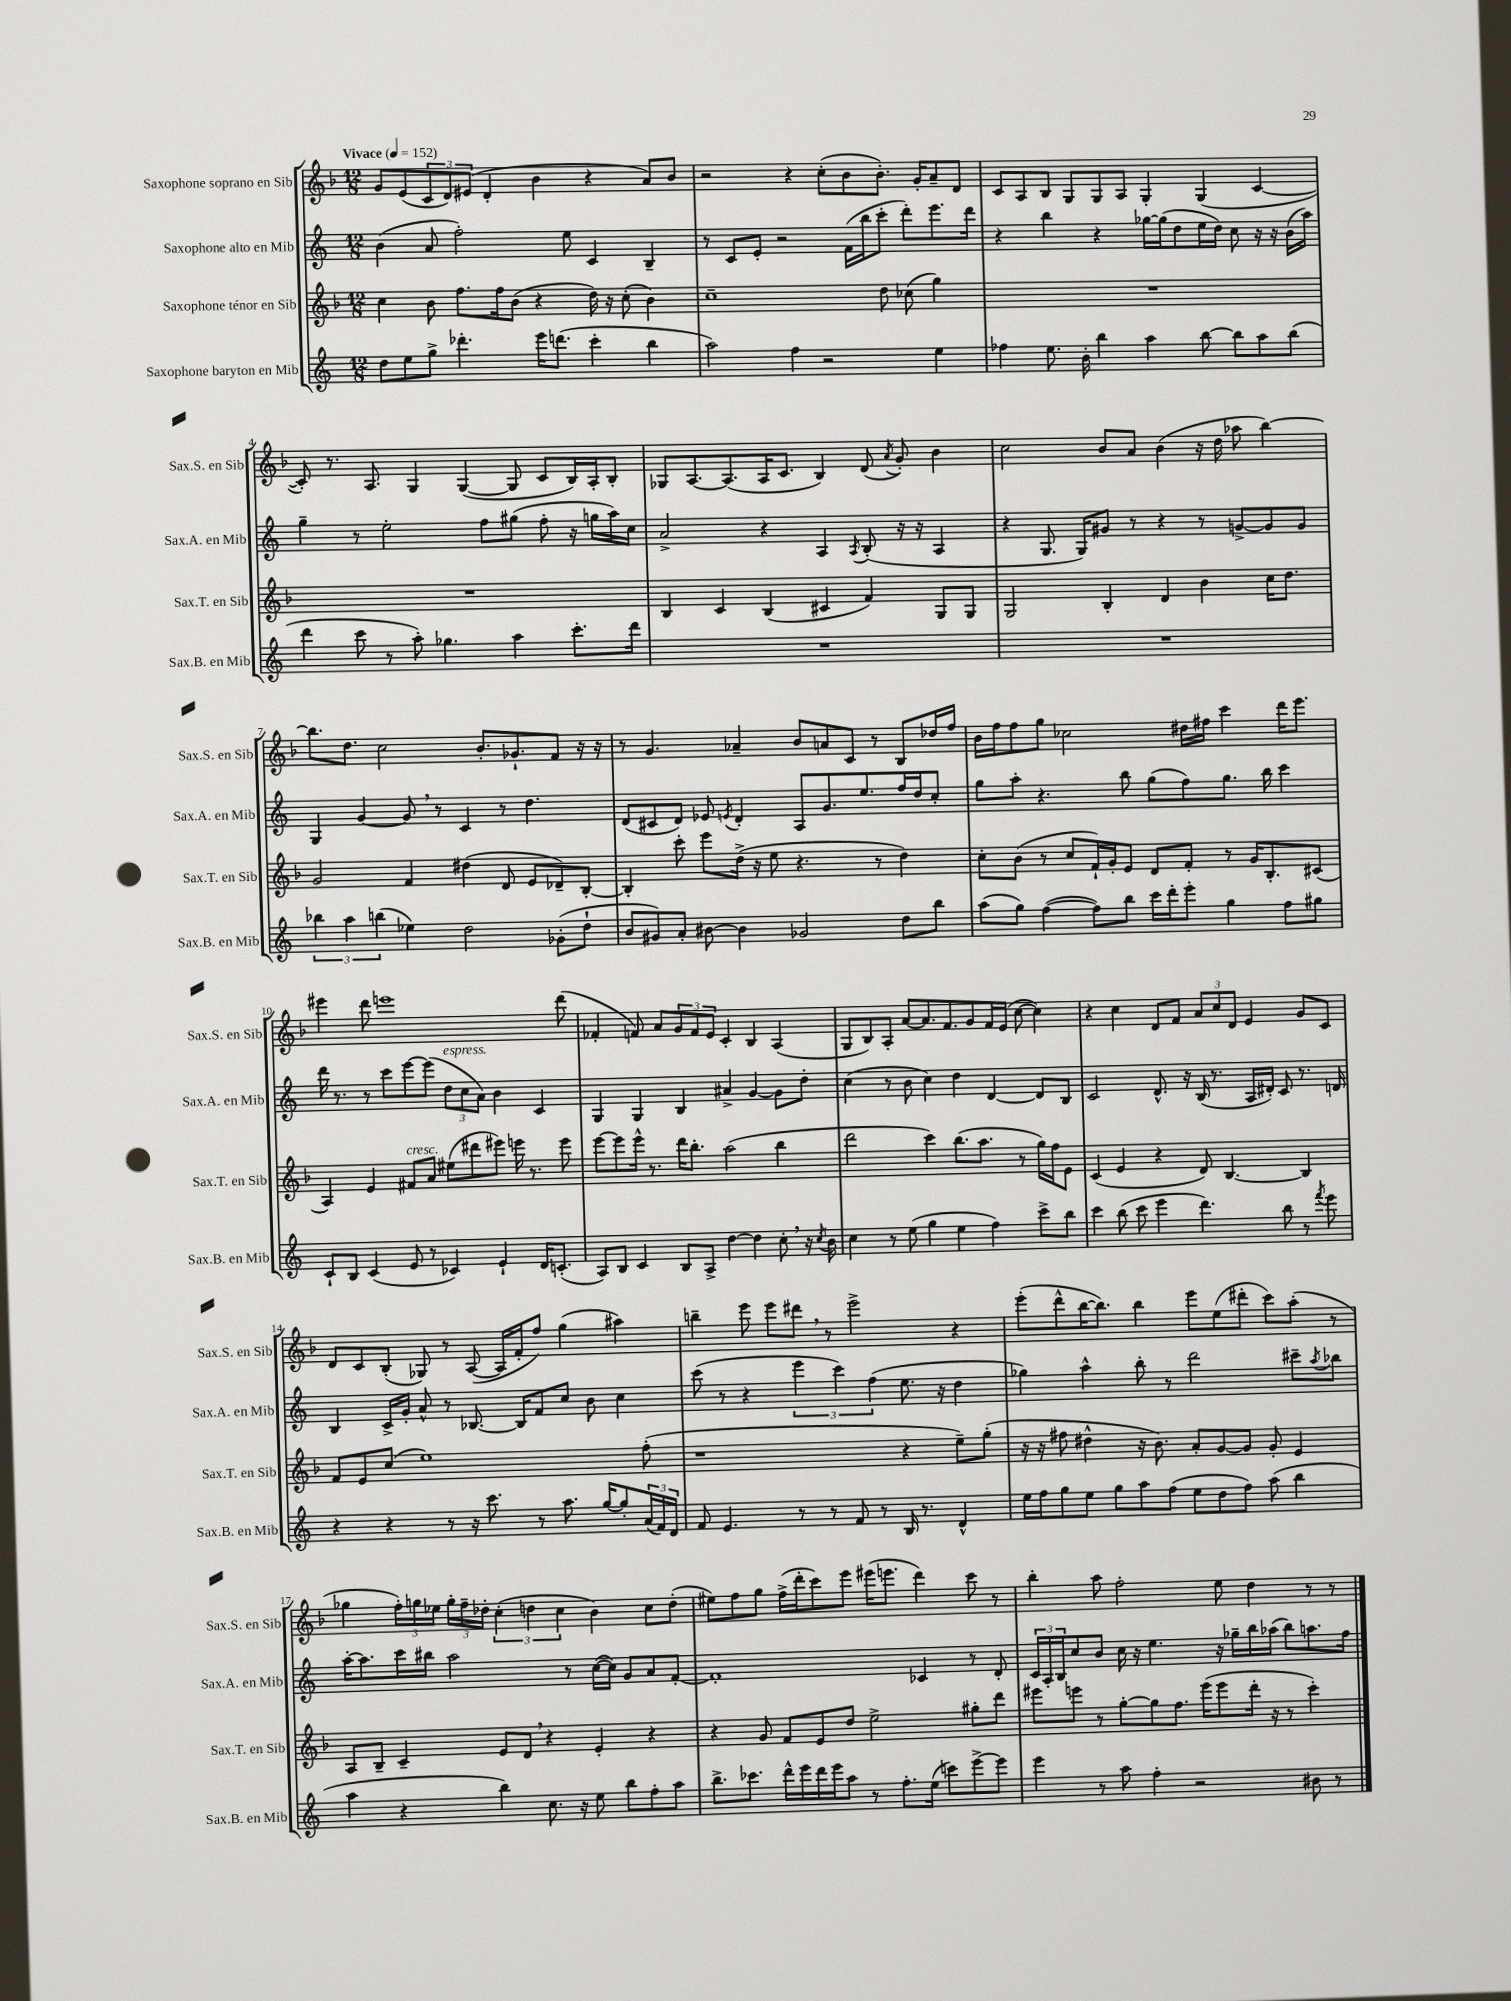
<<
\new StaffGroup <<
\new Staff = "s0" \with { instrumentName = "Saxophone soprano en Sib" shortInstrumentName = "Sax.S. en Sib" } {
    \clef treble \key f \major \numericTimeSignature \time 12/8 \tempo "Vivace" 4 = 152
    g'8 e'8( \tuplet 3/2 { c'8 d'8) eis'8( } d'4-. bes'4 r4 a'8) bes'8 |
    r2 r4 c''8-.( bes'8 bes'8.-.) g'16-. a'8-- d'8 |
    c'8 a8 bes8 g8 g8 a8 g4-. g4( c'4~ |
    c'8-.) r8. a8. g4 g4~( g8 c'8 bes16) a16-. bes8-. |
    ges8 a8.~ a8.( a16 c'8. bes4) d'8( \acciaccatura { a'8 } g'8-.) bes'4 |
    c''2 bes'8 a'8 bes'4( r16 d''16 aes''8 bes''4~) |
    bes''8. d''8. c''2 bes'8.-. ges'8.-! f'8 r16 r16 |
    r8 g'4. aes'4-- bes'8 a'8 c'8 r8 bes8 des''16 f''16 |
    bes'16 f''16 f''8 g''8 ces''2 dis''16 fis''16 c'''4 d'''16 e'''8. |
    eis'''4 d'''8 e'''1 d'''8( |
    fes'4-. f'8) a'8 \tuplet 3/2 { g'8 f'8 e'8 } c'4-. bes4 a4( |
    g8 bes8) a8-. a'8~ a'8. f'8. g'8 f'16 e'16( c''8~ c''4) |
    r4 c''4 d'8 f'8 \tuplet 3/2 { a'8 c''8 d'8 } e'4 g'8 c'8 |
    d'8 c'8 bes8-.( ges8) r8 a8~( a16 f'16-. f''8) g''4( ais''4) |
    b''4-- e'''8 e'''8 dis'''8 \breathe r8 e'''2-> r4 |
    e'''8-.( d'''8-^ bes''16~ bes''8.) bes''4 e'''8 e''8( dis'''8-. c'''8) a''8-.( r8 |
    ges''4 \tuplet 3/2 { f''16-.) g''16 ees''16 } \tuplet 3/2 { g''16-. f''16-- des''16-. } \tuplet 3/2 { c''4-.( d''4 c''4 } bes'4) c''8 d''8-.( |
    eis''8) f''8 g''8 f''16->( d'''16-. c'''8) e'''8 eis'''16( e'''8. d'''4) c'''8 r8 |
    bes''4-. a''8 f''2-. e''8 d''4 r8 r8 \bar "|." |
}
\new Staff = "s1" \with { instrumentName = "Saxophone alto en Mib" shortInstrumentName = "Sax.A. en Mib" } {
    \clef treble \key c \major \numericTimeSignature \time 12/8
    b'4( a'8 f''2-.) e''8 c'4 b4-- |
    r8 c'8 e'8-. r2 f'16( b''16 c'''8-. d'''8-.) e'''8. d'''16 |
    r4 b''4 r4 ges''16~ ges''16( d''8 e''16 d''16) c''8 r16 r16 b'16( a''16) |
    g''4-- r8 e''2-. f''8 gis''8( f''8-. r16 g''16 a''16) c''16 |
    a'2-> r4 a4 \acciaccatura { a8 } b8-.( r16 r16 a4 |
    r4 g8. g16) gis'8 r8 r4 r8 g'8~-> g'8 g'8 |
    g4 g'4~ g'8 \breathe r8 c'4 r8 d''4. |
    d'8( cis'8 d'8) ees'8 \acciaccatura { e'8 } d'4-. a8 g'8. e''8. f''16 d''16 c''8-. |
    g''8 a''8-. r4. b''8 g''8( f''8) g''8. b''16 c'''4 |
    d'''16 r8. r8 c'''8 e'''8~ e'''8( \tuplet 3/2 { d''8^\markup { \italic "espress." } c''8 a'8) } b'4 c'4 |
    g4 g4 b4 ais'4-> g'4~ g'8 d''8-. |
    c''4( r8 b'8 c''4) d''4 d'4~ d'8 b8 |
    c'2 d'8.-^ r16 b16( r8. a16 dis'16-.) c'8 r8. d'16 |
    b4 c'16-> g'16-. a'8-^ r8 bes8.~ bes16 f'8 c''8 b'8 c''4 |
    c'''8( r8 r4 \tuplet 3/2 { e'''4 c'''4) f''4( } e''8. r16 d''4 |
    ges''4) a''4-^ b''8-. r8 d'''2 cis'''8-- \acciaccatura { a''8 } bes''8 |
    a''16~-. a''8. c'''16 bis''16 a''2 r8 c''16~( c''16) g'8 a'8 f'8~-. |
    f'1-. ces'4 r8 d'8-. |
    \tuplet 3/2 { c'16 a16-. b16 } c''8 b'8 c''16 r16 e''4. r16 ges''16-- b''16 aes''16( b''8) a''8. f''16 \bar "|." |
}
\new Staff = "s2" \with { instrumentName = "Saxophone ténor en Sib" shortInstrumentName = "Sax.T. en Sib" } {
    \clef treble \key f \major \numericTimeSignature \time 12/8
    c''4 bes'8 f''8. f''16 bes'8( r4 d''16) r16 c''8-.( bes'4) |
    c''1-- d''8 ces''8( g''4) |
    R1. |
    R1. |
    bes4 c'4 bes4( cis'4 f'4) g8 g8 |
    g2 bes4-. d'4 bes'4 c''16 d''8. |
    g'2 f'4 dis''4( d'8 e'8 des'8--) bes8~-. |
    bes4-. c'''8-. e'''8 d''16->( r16 e''8 r4. r8 d''4) |
    c''8-. bes'8( r8 c''8 f'16-!) g'16-. e'8 d'8 f'8-. r8 g'16 bes8.-. cis'8( |
    a4) e'4 fis'8^\markup { \italic "cresc." } a'8 eis''8( dis'''8 eis'''8) e'''16 r8. e'''8 |
    e'''8~ e'''8 e'''16-^ r8. d'''16 bes''8.-. a''2( bes''4 |
    d'''2 c'''4) bes''8.( a''8. r8 g''16) f''16 e'8 |
    c'4( e'4 r4 d'8) bes4.~ bes4 |
    f'8 e'8 c''8( e''1) f''8-.( |
    r1 r4 e''8--) g''8-.( |
    r16 r16 fis''8 dis''4-^ r16 bes'8.) a'8-. g'8~ g'8 g'8-. e'4 |
    a8 bes8-- c'4-- e'8 d'8 \breathe r4 e'4-. r4 |
    r4 g'8 f'8 e'8 d''8 e''2-> gis''8-. d'''8 |
    eis'''8 e'''8 r8 g''8~-. g''8 f''8. e'''16( e'''8 d'''16-. r16 r8 c'''4-.) \bar "|." |
}
\new Staff = "s3" \with { instrumentName = "Saxophone baryton en Mib" shortInstrumentName = "Sax.B. en Mib" } {
    \clef treble \key c \major \numericTimeSignature \time 12/8
    d''8 e''8 g''8-> des'''4.-. e'''16 d'''8.( c'''4-. b''4 |
    a''2) f''4 r2 e''4 |
    fes''4 e''8. b'16-. b''4 a''4 b''8~ b''8 a''8 b''8( |
    d'''4 c'''8 r8 a''8-.) ges''4. a''4 c'''8.-. d'''16 |
    R1. |
    R1. |
    \tuplet 3/2 { bes''4 a''4 b''4( } ees''4) d''2 ges'8-.( d''8-! |
    b'8 gis'8) a'8-. bis'8~ bis'4 ges'2 d''8 b''8 |
    a''8( g''8) f''4~( f''8) b''8 c'''16 d'''16-. e'''8-. g''4 f''8 gis''8 |
    c'8-! b8 c'4( e'8 r8 ces'4) e'4-! d'16 c'8.-.( |
    a8) b8 c'4 b8 a8-> d''4~ d''4 c''8-. \breathe r16 \acciaccatura { c''8 } b'16 |
    c''4 r8 e''8( g''4 e''4 f''4) c'''8-> b''8 |
    c'''4 b''8( c'''8 e'''4 d'''4.) b''8 r8 \acciaccatura { f'''8 } e'''8 |
    r4 r4 r8 r16 c'''8. r8 a''8. g''16~ g''8-. \tuplet 3/2 { a'16( f'16) d'16 } |
    f'8 e'4. r8 r8 f'8 r8 b16 r8. d'4-^ |
    e''16 f''16 g''8 e''8 g''8 a''8 f''8( e''8 d''8 f''8) a''8( b''4 |
    a''4 r4 b''4) c''8. r16 e''8 b''8 f''8-. a''8 |
    b''8.-> ces'''8. d'''16-^ e'''16 d'''16 e'''16 a''8 r8 f''8.-. e''16( c'''8) e'''8~-> e'''8 |
    e'''4 r8 a''8 f''4-. r2 bis'8 r8 \bar "|." |
}
>>
>>
